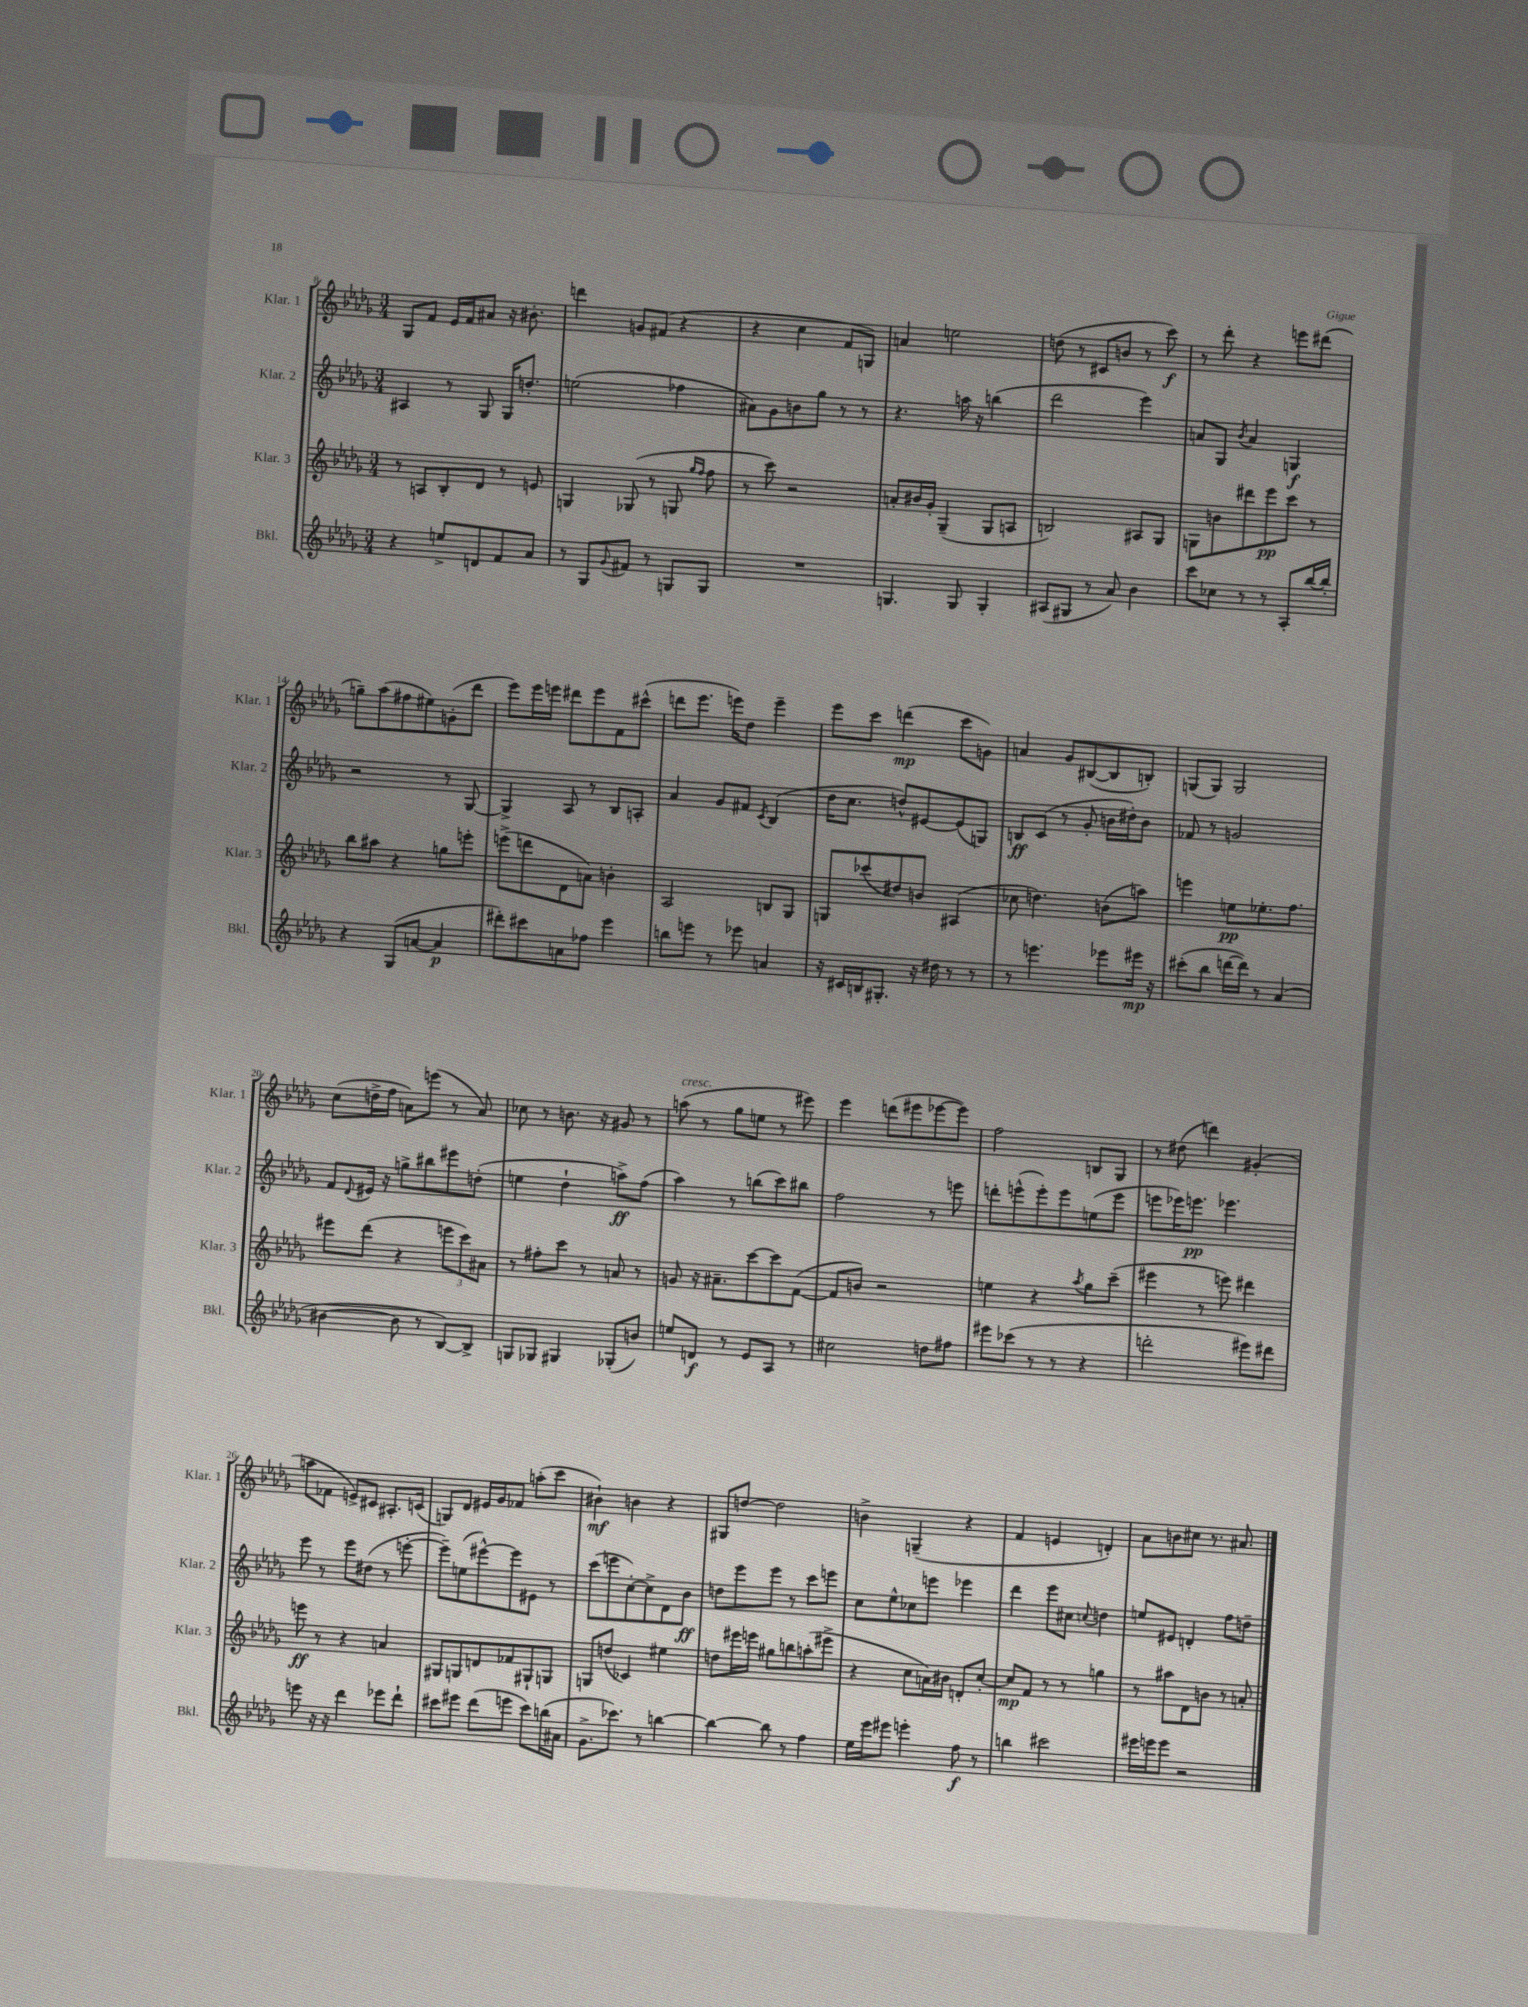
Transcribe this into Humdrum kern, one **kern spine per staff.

**kern	**kern	**kern	**kern
*staff4	*staff3	*staff2	*staff1
*clefG2	*clefG2	*clefG2	*clefG2
*k[b-e-a-d-g-]	*k[b-e-a-d-g-]	*k[b-e-a-d-g-]	*k[b-e-a-d-g-]
*M3/4	*M3/4	*M3/4	*M3/4
4r	8r	4A#	8G-
.	8A	.	8f
8ee^	8B-'	8r	16e-
.	.	.	16f
8d	8d-	8G-	8a#
8f	8r	16G-	16r
.	.	8.dd'	8.b#'
8a-	8e	.	.
=	=	=	=
8r	4G	(2ee	4ddd
8G-	.	.	.
8qqg-	.	.	.
8f#	(8G-	.	8g
8r	8r	.	(8f#
8G	8G	4ff-	4r
.	16qqgg-	.	.
.	16qqff	.	.
8G	8ff	.	.
=	=	=	=
2.r	8r	8a#)	4r
.	8ccc)	8g-	.
.	2r	8b	4cc
.	.	8gg-	.
.	.	8r	8f
.	.	8r	8G)
=	=	=	=
4.G	8a'	4.r	4a
.	16b#	.	.
.	16g-'	.	.
.	(4G-~	.	2ee
8G	.	16aa	.
.	.	16r	.
4G'	8G-	(4bb	.
.	8A	.	.
=	=	=	=
(8A#	2B)	2ddd-	(8dd
8G#	.	.	8r
8r	.	.	8c#
8a-)	.	.	8b
4b-	8A#	4eee-)	8r
.	8G-	.	8ccc)
=	=	=	=
8ccc	8G	8a	8r
8cc-	8b	8G-	8ddd-'
.	.	8qb-	.
8r	8ddd#	4a	4r
8r	8eee-	.	.
8A-'	8ccc	4G	8eee
[16bb-	8r	.	(8ddd#
16bb-']	.	.	.
=	=	=	=
4r	8bb-	2r	8gg~)
.	8aa#	.	(8aa-
(8G-	4r	.	8ff#
[8a	.	.	8ee#)
4a]	8gg	8r	(8g'
.	8eee'	[8G-	8ddd-
=	=	=	=
8ddd#')	(8eee^	4G-^]	8eee-)
8ccc#	8ddd	.	16eee-
.	.	.	16eee
8a	8d-	8A-	8ddd#
8ff-	8a)	8r	8eee
4eee-	4b'	8B-	8f
.	.	8A'	(8ccc#^^
=	=	=	=
8bb	2A-	4a-	8ddd
8eee	.	.	8.eee-
8r	.	8g-	.
.	.	.	16eee)
8eee-	.	8f#	8dd-
.	.	8qc	.
4a	8B	(4B-	4eee~
.	8G-	.	.
=	=	=	=
16r	8G	16dd-	8eee-
16c#	.	8.cc	.
16B	(8ccc-	.	8ccc
8.G#'	.	.	.
.	8dd#)	8dd^^)	(4ddd
16r	8b	[8e#	.
16dd#	.	.	.
8r	(4A#	(8e#]	8ccc
8r	.	8G)	8g)
=	=	=	=
8r	8cc-	8B	4a
4.eee	4.dd)	(8c	.
.	.	8r	8g-
.	.	8g-'	([8B#
8eee-	(8b	16b	8B#]
.	.	16dd#')	.
16eee#	8aa)	8b	8B')
16r	.	.	.
=	=	=	=
(8ccc#'	4eee	8f-	(8G
8bb-	.	8r	8G)
[16ddd	8ee	2g	2G
16ddd])	.	.	.
8r	8.ee-'	.	.
(4a-	.	.	.
.	8.ff	.	.
=	=	=	=
[4b#	8eee#	8f	(8cc
.	.	8qqd-	.
.	(8ddd-	16e#	16dd^
.	.	16r	16ff
8b#]	4r	8gg^	8a)
8r	.	8bb#	(8eee
[8B-)	12eee	8eee#	8r
.	12ccc)	.	.
8B-^]	.	(8dd'	8a)
.	12a#	.	.
=	=	=	=
8G	8r	4ee	8cc-
8G-	8ff#'	.	8r
4G#	8ccc	4dd-`	8.b
.	8r	.	.
.	.	.	16r
(8G-'	8a	8aa^)	8g#
8b)	8r	(8ff	8r
=	=	=	=
8ee	8g	4aa-)	(8aa
8d	16r	.	8r
.	8.a#~	.	.
8r	.	8r	8gg-
8e-	[8ccc	(8bb	8ee
8A-	8ccc]	8ccc)	8r
8r	([8f	8bb#	8eee#)
=	=	=	=
2cc#	8f]	2ff	4eee-
.	8b)	.	.
.	2r	.	(8ddd
.	.	.	8eee#
8dd	.	8r	[8eee-
8ff#	.	8eee	8eee-])
=	=	=	=
8eee#	4ee	8ddd'	2ff
(8ccc-	.	(8eee^^	.
8r	4r	8eee')	.
8r	.	8eee	.
.	8qaa-	.	.
4r	8gg-	(8ee	8B
.	(8ccc~	8eee	8G-
=	=	=	=
2ddd'	4eee#	8eee	8r
.	.	16eee-)	(8dd#
.	.	8.eee	.
.	8r	.	4ddd)
.	8eee)	4.eee-	.
8eee#)	4ddd#	.	(4g#'
8ddd#	.	.	.
=	=	=	=
8eee	8eee	8eee-	8aa
16r	8r	8r	8f-
16r	.	.	.
4ddd-	4r	8eee-	8e^)
.	.	(8dd#	8c#
8eee-	4a	8r	8.A#'
8ddd-`	.	[8eee'	.
.	.	.	(16c
=	=	=	=
8ccc#	8G#	8eee~])	8G)
8eee#	8G	(8ee	8d-
(8ddd-	8d	[8eee#^^)	16e#
.	.	.	16g-
8eee	8f-	8eee#]	8f-
8ccc#)	8G#`	8e#	(8aa'
(16bb	8G	8r	8ccc
16a#	.	.	.
=	=	=	=
8.g-^	8G	(8ccc	4b#`)
.	(8dd	8eee	.
8.ccc-)	.	.	.
.	4c-)	[8cc')	4b
8r	.	8cc^]	.
[4bb	4ee#	8d-	4r
.	.	8b-	.
=	=	=	=
4bb_	8dd	8dd	8G#
.	16eee#	8eee-	[8dd
.	16eee	.	.
8bb]	8gg#	8eee-	2dd]
8r	8bb	8r	.
4ff	(8aa'	8ccc	.
.	8eee#^	8eee	.
=	=	=	=
16ee-	4r	8cc	4b^
16eee-	.	.	.
8eee#	.	8ee-^^	.
4eee'	8cc	8cc-	(4G~
.	16a)	8eee	.
.	16b#	.	.
8ff	8d'	4eee-	4r
8r	[8cc'	.	.
=	=	=	=
4bb	8cc]	4ddd-	4f
.	8f	.	.
2ccc#	8r	8eee-	4e
.	8r	8cc#	.
.	.	8qqcc	.
.	4gg	4dd	4d')
=	=	=	=
16eee#	8r	8ee	8a-
16eee	.	.	.
8eee	8aa#	8e#	8b
2r	8d-	4d'	8cc#
.	8b	.	8.r
.	8r	8ff	.
.	.	.	8.a#
.	8a'	8dd~	.
==	==	==	==
*-	*-	*-	*-
